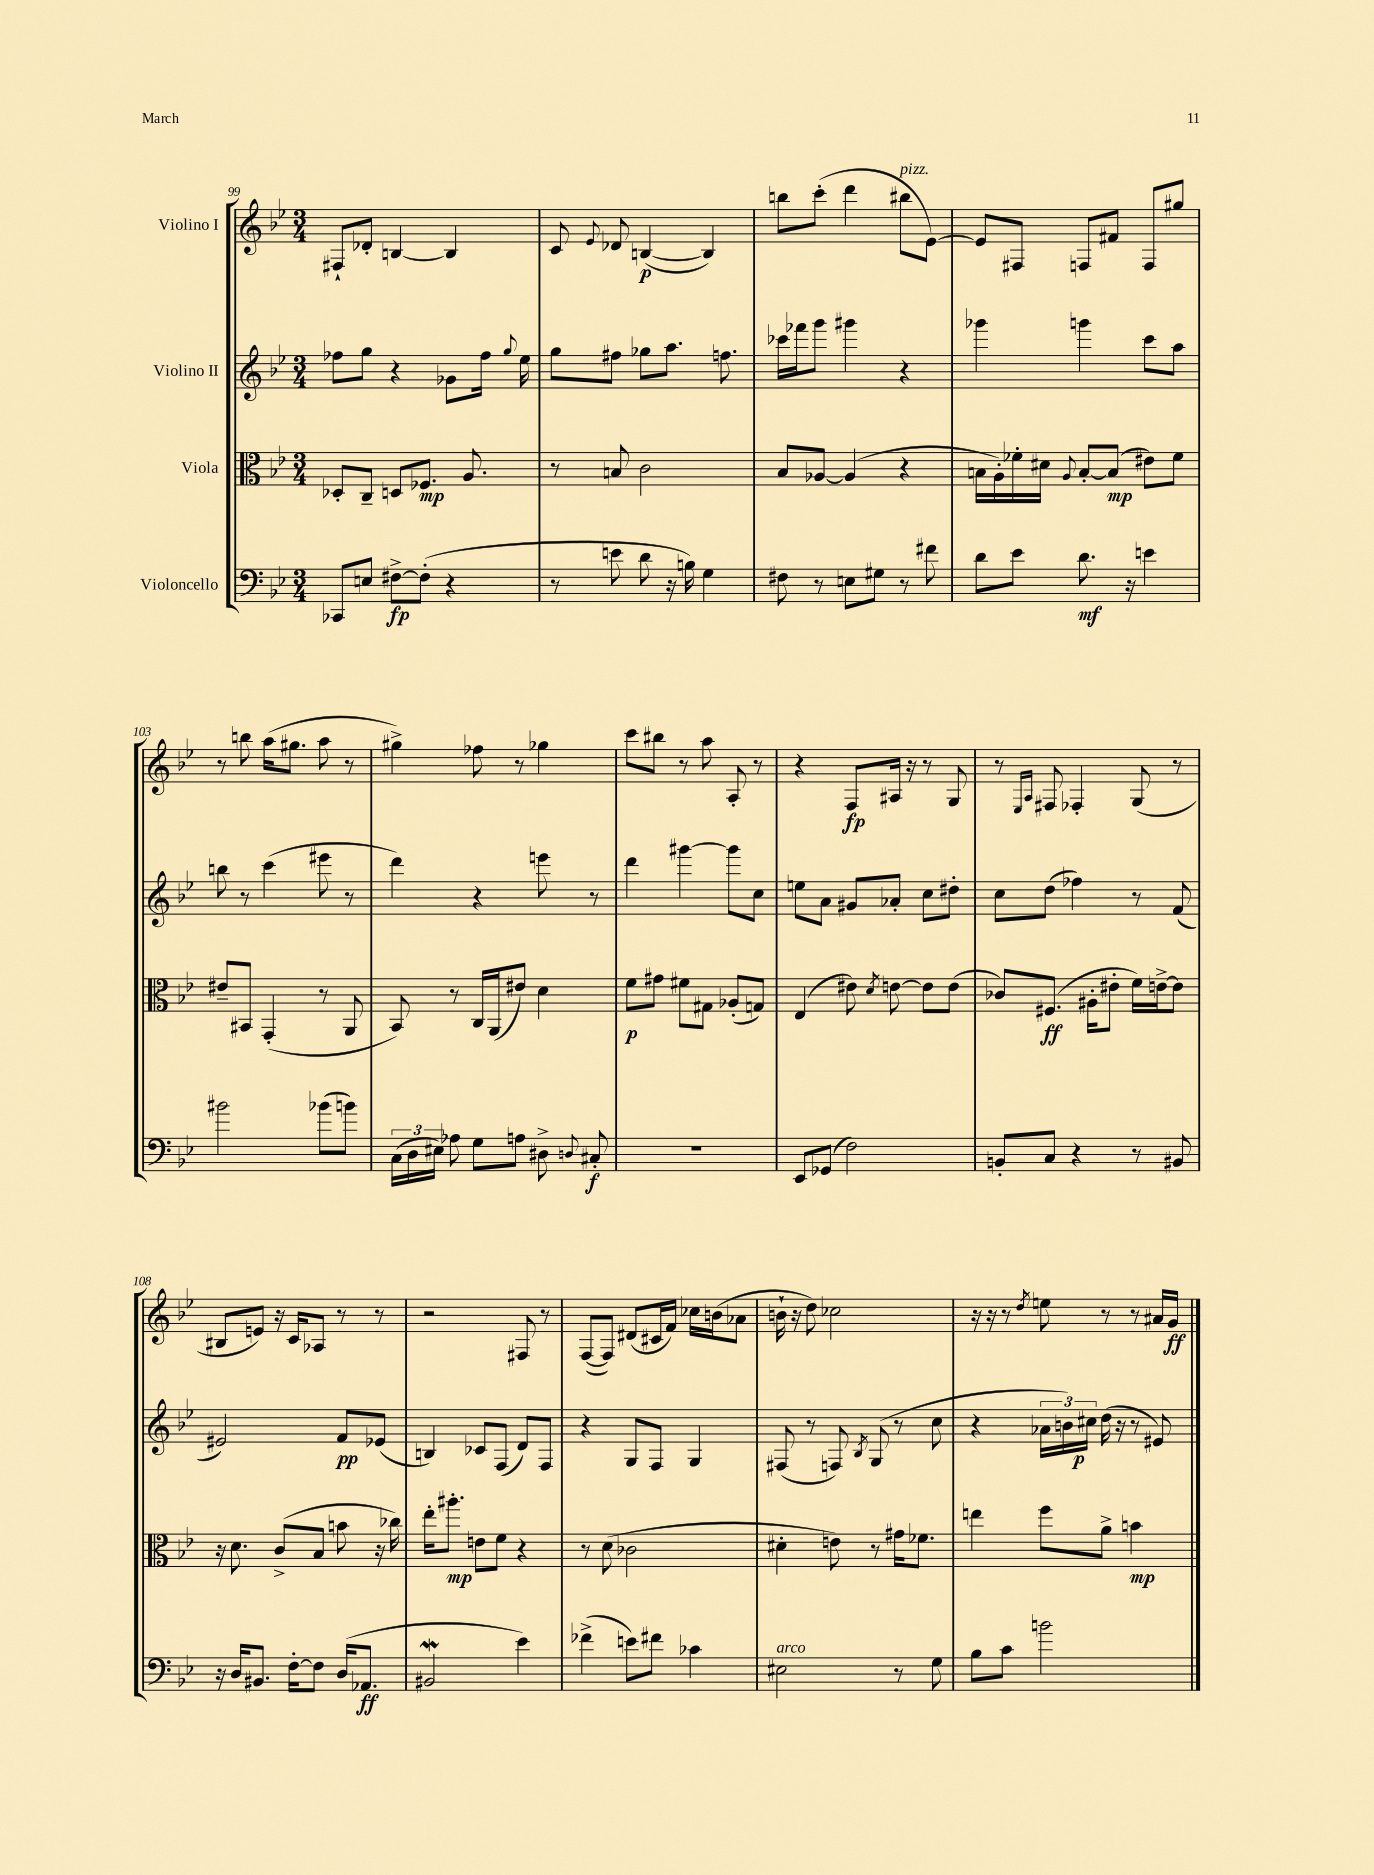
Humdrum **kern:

**kern	**kern	**kern	**kern
*staff4	*staff3	*staff2	*staff1
*clefF4	*clefC3	*clefG2	*clefG2
*k[b-e-]	*k[b-e-]	*k[b-e-]	*k[b-e-]
*M3/4	*M3/4	*M3/4	*M3/4
8CC-	8D-'	8ff-	8F#`
8E	8C~	8gg	8d-'
[8F#^	8D	4r	[4B
(8F#']	8.F-	.	.
4r	.	8g-	4B]
.	8.A	.	.
.	.	16ff-	.
.	.	8qqgg	.
.	.	16ee-	.
=	=	=	=
8r	8r	8gg	8c
.	.	.	8qqe-
8e	8B	8ff#	8d-
8d	2c	8gg-	([4B
16r	.	8.aa	.
16B)	.	.	.
4G	.	.	4B])
.	.	8.ff	.
=	=	=	=
8F#	8B-	16ccc-	8bb
.	.	16fff-	.
8r	[8A-	8ggg	(8ccc'
8E	(4A-]	4ggg#	4ddd
8G#	.	.	.
8r	4r	4r	8bb#
8f#	.	.	[8e-)
=	=	=	=
8d	16B	4ggg-	8e-]
.	16A')	.	.
8e-	16f-'	.	8F#
.	16d#	.	.
.	8qqA	.	.
8.d	[8B'	4ggg	8F
.	(8B]	.	8f#
16r	.	.	.
4e	8e#)	8ccc	8F
.	8f-	8aa	8gg#
=	=	=	=
2b#	8e#~	8bb	8r
.	8BB#	8r	8bb
.	(4GG'	(4ccc	(16aa
.	.	.	8.gg#
(8b-	8r	8eee#	8aa
8b)	8AA	8r	8r
=	=	=	=
(24C	8BB-)	4ddd)	4gg#^)
24D	.	.	.
24E#)	.	.	.
8A-	8r	.	.
8G	16C	4r	8ff-
.	(16AA	.	.
8A	8e#)	.	8r
8D#^	4d	8eee	4gg-
8qqD	.	.	.
8C#'	.	8r	.
=	=	=	=
2.r	8f	4ddd	8ccc
.	8g#	.	8bb#
.	8f#	[4ggg#	8r
.	8G#	.	8aa
.	(8A-'	8ggg#]	8A'
.	8G)	8cc	8r
=	=	=	=
8EE-	(4E-	8ee	4r
(8GG-	.	8a	.
2F)	8e#)	8g#	8F
.	8qd	.	.
.	[8e	8a-'	16A#
.	.	.	16r
.	8e]	8cc	8r
.	(8e	8dd#'	8G
=	=	=	=
8BB'	8c-)	8cc	8r
.	.	.	16qqE-
.	.	.	16qqA
8C	(8.F#	(8dd	8F#
4r	.	4ff-)	4F-'
.	16A#'	.	.
.	8e#'	.	.
8r	16f)	8r	(8G
.	[16e^	.	.
8BB#	8e]	(8f	8r
=	=	=	=
16r	16r	2e#)	8B#
16D	8.d	.	.
8.BB#	.	.	8e)
.	(8c^	.	16r
[16F'	.	.	16c
8F]	8B-	.	8A-
(16D	8b	8f	8r
8.AA-	.	.	.
.	16r	(8e-	8r
.	16cc-)	.	.
=	=	=	=
2BB#	16ee-'	4B)	2r
.	8.aa#'	.	.
.	8e	8c-	.
.	8f	(8F	.
4e-)	4r	8d)	8F#
.	.	8F	8r
=	=	=	=
(4f-^	8r	4r	([8F
.	(8d	.	8F])
8e)	2c-	8G	(8d#
8f#	.	8F	16c#
.	.	.	16f)
4c-	.	4G	16cc-
.	.	.	(16b
.	.	.	8a-
=	=	=	=
2E#	4d#'	(8F#	16b`
.	.	.	16r
.	.	8r	8dd)
.	8e)	8F)	2cc-
.	.	8qB-	.
.	8r	(8G	.
8r	16g#	8r	.
.	8.f-	.	.
8G	.	8cc	.
=	=	=	=
8B-	4ee	4r	16r
.	.	.	16r
8c	.	.	8r
.	.	.	8qdd
2b	8ff	24a-	8ee
.	.	24b)	.
.	.	24cc#	.
.	8a^	(16dd	8r
.	.	16r	.
.	4b	8r	8r
.	.	8e#)	16a#
.	.	.	16g
==	==	==	==
*-	*-	*-	*-
